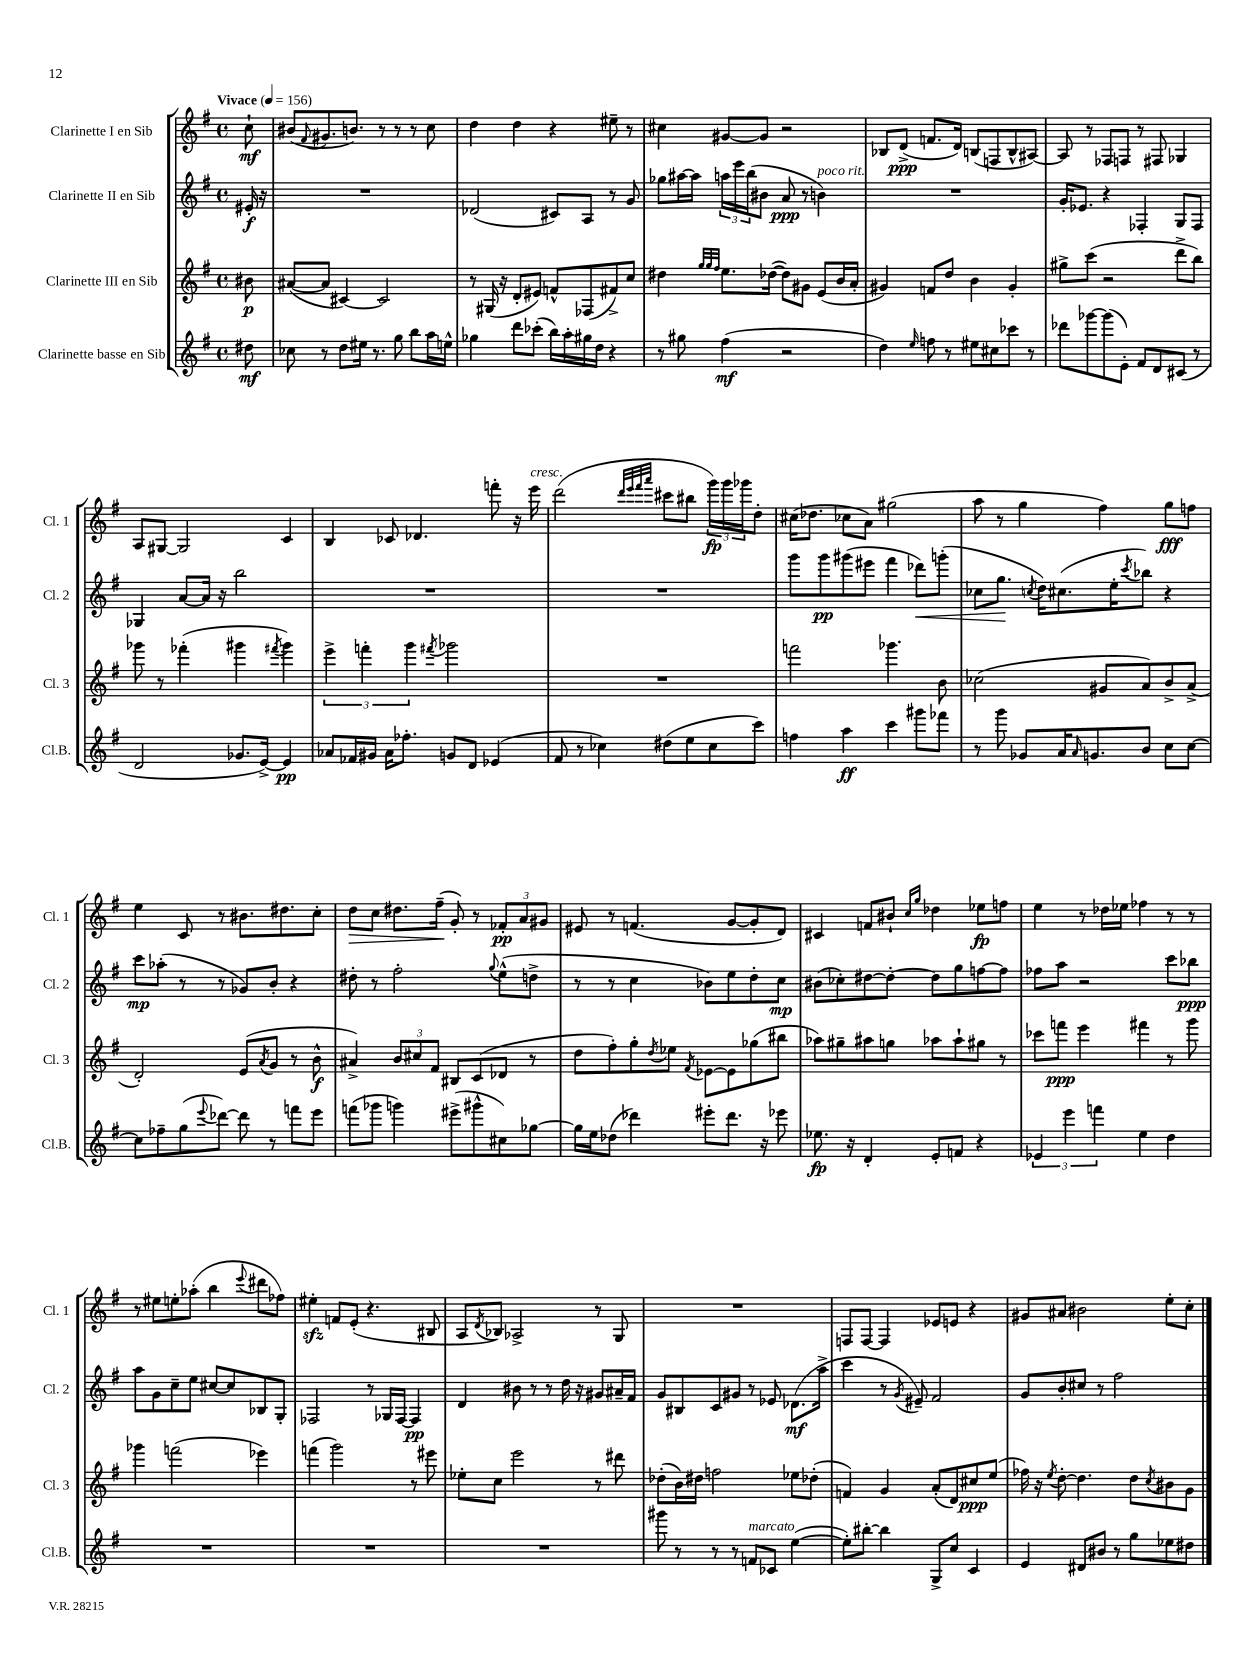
<<
\new StaffGroup <<
\new Staff = "s0" \with { instrumentName = "Clarinette I en Sib" shortInstrumentName = "Cl. 1" } {
    \clef treble \key g \major \defaultTimeSignature \time 4/4 \partial 8 \tempo "Vivace" 4 = 156
    c''8-!\mf |
    bis'8( \appoggiatura { fis'8 } gis'8. b'8.) r8 r8 r8 c''8 |
    d''4 d''4 r4 eis''8-- r8 |
    cis''4 gis'8~ gis'8 r2 |
    bes8 d'8->\ppp( f'8. d'16) b8( f8 b8-^ ais8~) |
    ais8 r8 fes8 f8 r8 fis8 ges4 |
    a8 gis8~ gis2 c'4 |
    b4 ces'8 des'4. f'''8-. r16 e'''16^\markup { \italic "cresc." } |
    d'''2( \grace { d'''32 e'''32 fis'''32 a'''32 } cis'''8 bis''8 \tuplet 3/2 { g'''16\fp) g'''16 ges'''16 } d''8-. |
    cis''16( des''8. ces''8 a'8) gis''2( |
    a''8 r8 g''4 fis''4) g''8\fff f''8 |
    e''4 c'8 r8 bis'8. dis''8. c''8-. |
    d''8\> c''8 dis''8. fis''16--\!( g'8-.) r8 \tuplet 3/2 { fes'8-.\pp a'8 gis'8 } |
    eis'8 r8 f'4.( g'8~ g'8-. d'8) |
    cis'4 f'8 bis'8-! \grace { c''16 g''16 } des''4 ees''8\fp f''8 |
    e''4 r8 des''16 ees''16 fes''4 r8 r8 |
    r8 eis''8 e''8-. aes''8-.( b''4 \appoggiatura { e'''8 } dis'''8 fes''8) |
    eis''4-.\sfz f'8 e'8-.( r4. bis8 |
    a8 \acciaccatura { d'8 } bes8) aes2-> r8 g8 |
    R1 |
    f8 f8~ f4 ees'8 e'8 r4 |
    gis'8 ais'8 bis'2 e''8-. c''8-. \bar "|." |
}
\new Staff = "s1" \with { instrumentName = "Clarinette II en Sib" shortInstrumentName = "Cl. 2" } {
    \clef treble \key g \major \defaultTimeSignature \time 4/4 \partial 8
    eis'16-.\f r16 |
    R1 |
    des'2( cis'8) a8 r8 g'8 |
    ges''8 ais''16~ ais''16 \tuplet 3/2 { a''16 e'''16 b''16( } bis'8 a'8\ppp r8 b'4^\markup { \italic "poco rit." }) |
    R1 |
    g'16-. ees'8. r4 fes4-. g8 fes8 |
    ges4 a'8~ a'16 r16 b''2 |
    R1 |
    R1 |
    g'''8 g'''8\pp gis'''8( eis'''8 fis'''4 des'''8\<) g'''8-.( |
    ces''8 g''8.\! \acciaccatura { c''8 } d''16) cis''8.( e''16-. \acciaccatura { c'''8 } bes''8) r4 |
    c'''8\mp aes''8-.( r8 r8 ges'8) b'8-. r4 |
    dis''8-. r8 fis''2-. \appoggiatura { g''8 } e''8-^( d''8-> |
    r8 r8 c''4 bes'8) e''8 d''8-. c''8\mp |
    bis'8( ces''8-.) dis''8~ dis''8~-. dis''8 g''8 f''8~ f''8 |
    fes''8 a''8 r2 c'''8 bes''8\ppp |
    a''8 g'8 c''8-- e''8 cis''8~ cis''8 bes8 g8-. |
    fes2 r8 ges16 fes16~ fes4\pp |
    d'4 bis'8 r8 r8 d''16 r16 gis'8 ais'16-- fis'16 |
    g'8 bis8 c'8 gis'8 r8 ees'8 des'8.\mf( a''16-> |
    c'''4 r8 \acciaccatura { g'8 } eis'8--) fis'2 |
    g'8 b'8-. cis''8 r8 fis''2 \bar "|." |
}
\new Staff = "s2" \with { instrumentName = "Clarinette III en Sib" shortInstrumentName = "Cl. 3" } {
    \clef treble \key g \major \defaultTimeSignature \time 4/4 \partial 8
    bis'8\p |
    ais'8~( ais'8 cis'4~) cis'2 |
    r8 gis16( r16 d'8-. eis'8) f'8-^ fes8( fis'8->) c''8 |
    dis''4 \grace { g''32 g''32 fis''32 } e''8. des''16~( des''8) gis'8 e'8( b'16 a'16-. |
    gis'4) f'8 d''8 b'4 gis'4-. |
    gis''8-> c'''8( r2 d'''8-> b''8) |
    ges'''8 r8 fes'''4-.( gis'''4 \acciaccatura { fis'''8 } gis'''4) |
    \tuplet 3/2 { e'''4-> f'''4-. g'''4 } \acciaccatura { fis'''8 } ges'''2 |
    R1 |
    f'''2 ges'''4. b'8 |
    ces''2( gis'8 a'8) b'8-> a'8->( |
    d'2-.) e'8( \acciaccatura { a'8 } g'8 r8 b'8-^\f |
    ais'4->) \tuplet 3/2 { b'8 cis''8 fis'8 } bis8 c'8( des'8 r8 |
    d''8 fis''8-.) g''8-. \acciaccatura { d''8 } ees''8 \acciaccatura { fis'8 } ees'8~ ees'8 ges''8( bis''8 |
    aes''8) gis''8-- ais''8 g''8 aes''8 aes''8-! gis''8 r8 |
    ces'''8 f'''8\ppp e'''4 fis'''4 r8 g'''8 |
    ges'''4 f'''2( ees'''4) |
    f'''4( g'''2) r8 eis'''8 |
    ees''8-. c''8 e'''2 r8 dis'''8 |
    des''8-.( b'16) dis''16 f''2 ees''8 des''8-.( |
    f'4) g'4 a'8-.( d'8) cis''8\ppp e''8( |
    fes''16) r16 \acciaccatura { e''8 } d''8~-. d''4. d''8 \acciaccatura { c''8 } bis'8 g'8 \bar "|." |
}
\new Staff = "s3" \with { instrumentName = "Clarinette basse en Sib" shortInstrumentName = "Cl.B." } {
    \clef treble \key g \major \defaultTimeSignature \time 4/4 \partial 8
    dis''8\mf |
    ces''8 r8 d''8 eis''16 r8. g''8 b''8 a''16 e''16-^ |
    ges''4 d'''8 ces'''8-.( b''16) a''16-. gis''16 d''16 r4 |
    r8 gis''8 fis''4\mf( r2 |
    d''4) \grace { e''16 } f''8 r8 eis''8 cis''8 ces'''8 r8 |
    des'''8 ges'''8~ ges'''8( e'8-.) fis'8 d'8 cis'8( r8 |
    d'2 ges'8. e'16~->) e'4\pp |
    aes'8 fes'16 gis'16 aes'16 fes''8.-. g'8 d'8 ees'4( |
    fis'8 r8 ces''4) dis''8( e''8 ces''8 c'''8) |
    f''4 a''4\ff c'''4 gis'''8 fes'''8 |
    r8 g'''8 ges'8 a'16 \grace { a'16 } g'8. b'8 c''8 c''8~ |
    c''8 fes''8-- g''8( \appoggiatura { e'''8 } des'''8~) des'''8 r8 f'''8 e'''8 |
    f'''8( ges'''8 g'''4) eis'''8->( gis'''8-^ cis''8) ges''8~ |
    ges''16 e''16 des''8( des'''4) eis'''8-. des'''8. r16 ees'''8 |
    ees''8.\fp r16 d'4-. e'8-. f'8 r4 |
    \tuplet 3/2 { ees'4 e'''4 f'''4 } e''4 d''4 |
    R1 |
    R1 |
    R1 |
    gis'''8 r8 r8 r8 f'8^\markup { \italic "marcato" } ces'8 e''4~( |
    e''8-.) bis''8~-. bis''4 g8-> c''8 c'4 |
    e'4 dis'8 bis'8 r8 g''8 ees''8 dis''8 \bar "|." |
}
>>
>>
\layout { \context { \Score \remove "Bar_number_engraver" } }
